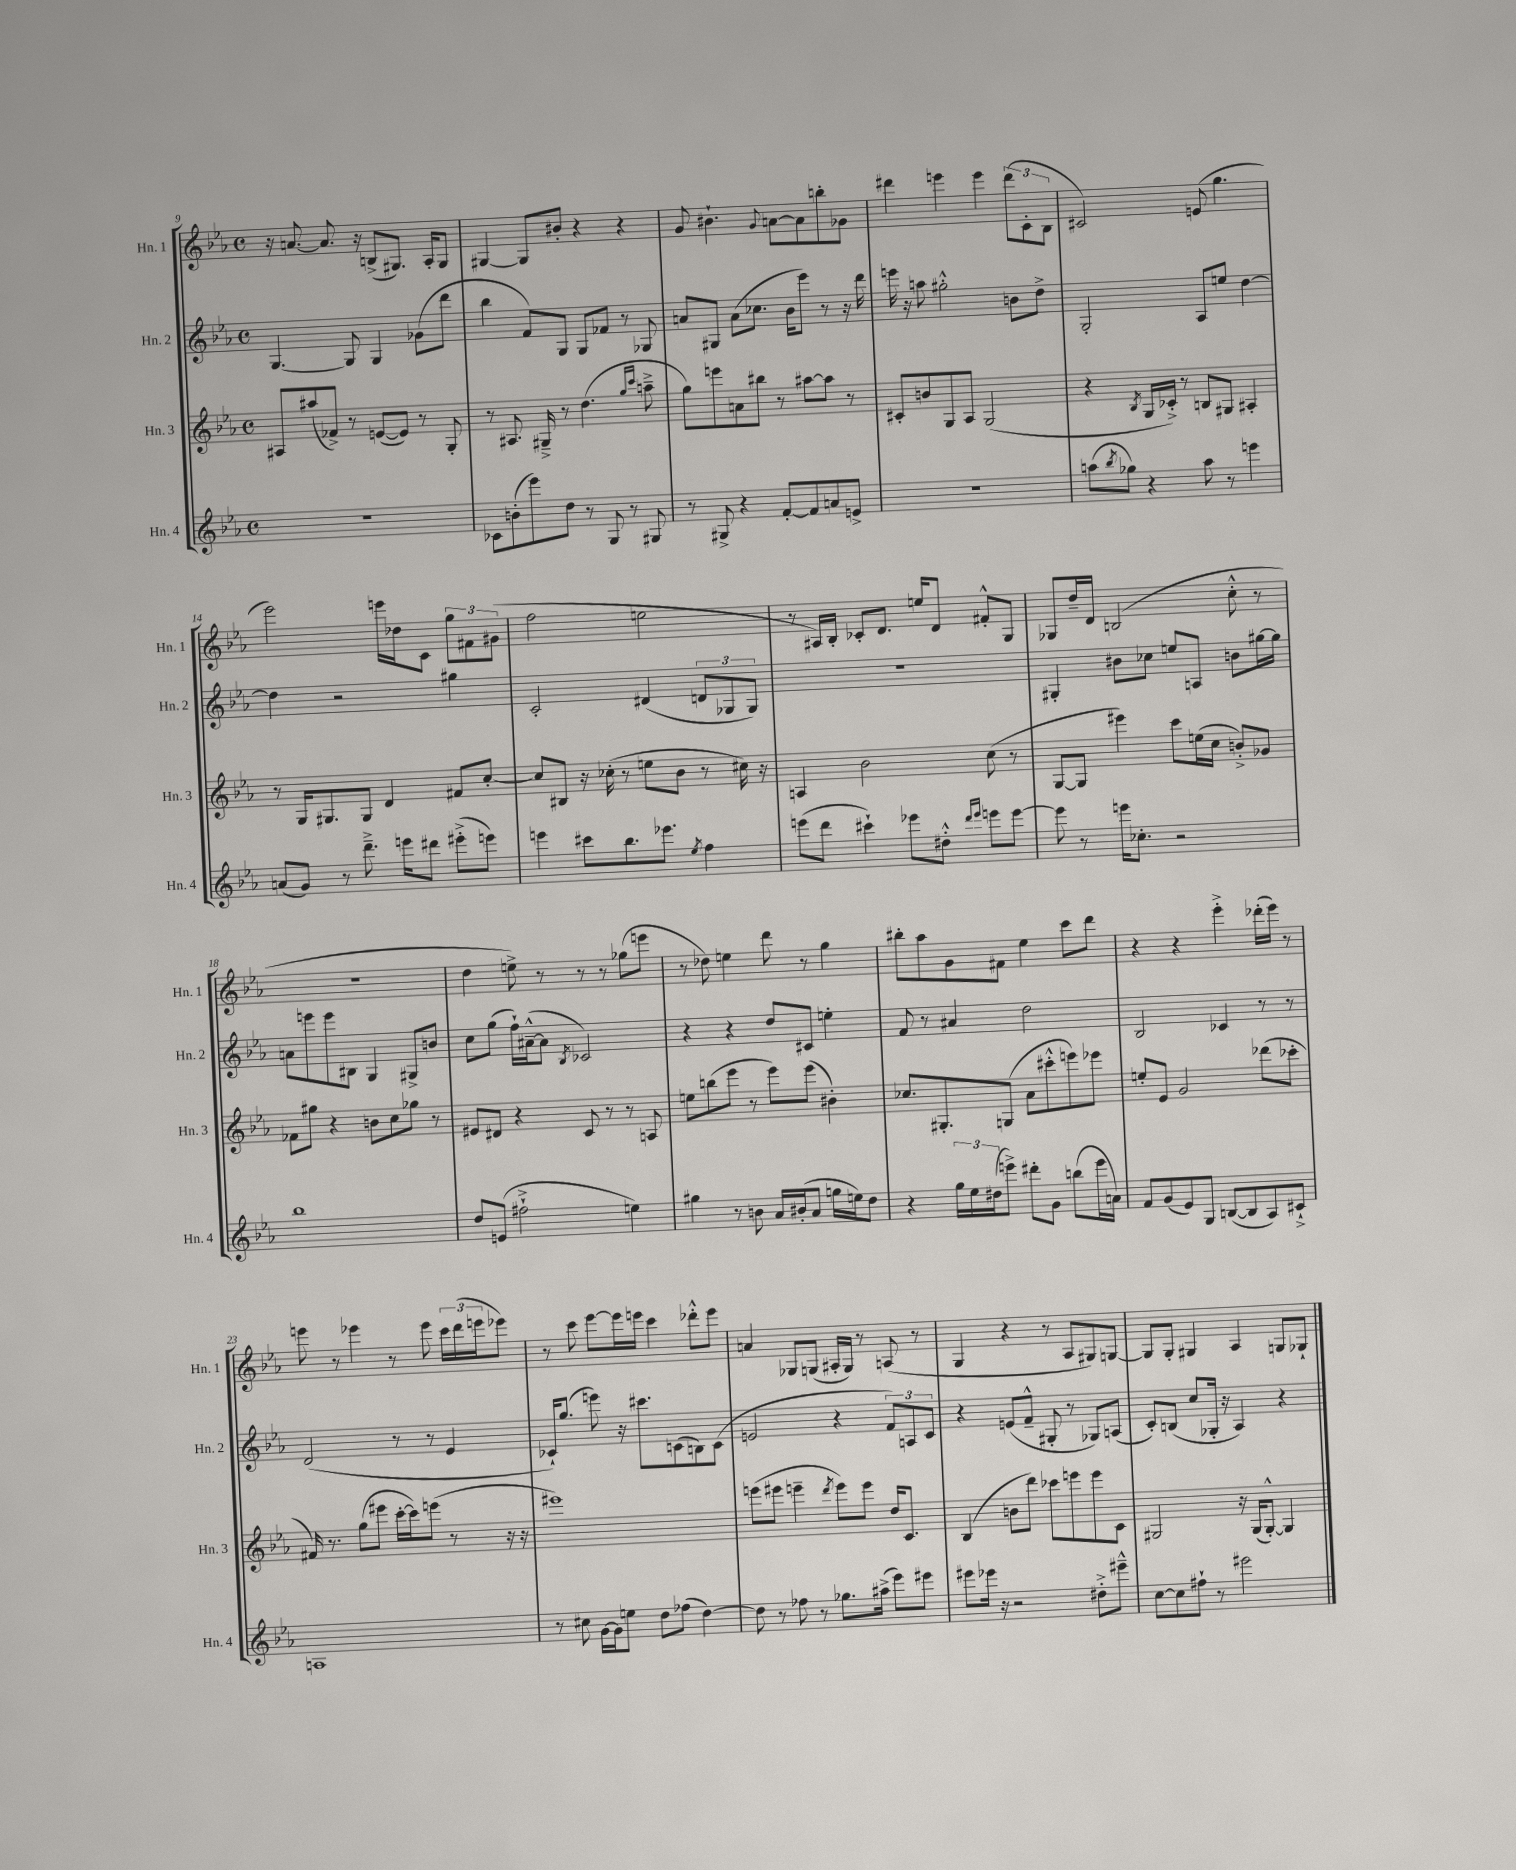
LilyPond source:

<<
\new StaffGroup <<
\new Staff = "s0" \with { instrumentName = "Hn. 1" shortInstrumentName = "Hn. 1" } {
    \clef treble \key ees \major \defaultTimeSignature \time 4/4
    r16 a'8.~ a'8. r16 b8->( gis8.) aes16-. gis8 |
    gis4~ gis8 bis'8-. r4 r4 |
    g'8 bis'4.-! \appoggiatura { g'8 } a'8~ a'8 b''8-. ges'8 |
    dis'''4 e'''4 e'''4 \tuplet 3/2 { dis'''8( c'8-. bes8 } |
    cis'2) e'8( g''4. |
    ees'''2) e'''16 des''16 c'8 \tuplet 3/2 { g''8 fis'8 gis'8( } |
    f''2 e''2 |
    r8 ais16) bes16-. ces'8-. d'8. e''16 d'8 fis'8-.-^ g8 |
    ges8 d''16-- d'16 b2( c''8-.-^ r8 |
    R1 |
    d''4 e''8->) r8 r8 r8 ges''8( e'''8 |
    r8 des''8) e''4 d'''8 r8 g''4 |
    bis''8-. aes''8 g'8 fis'8 ees''4 c'''8 d'''8 |
    r4 r4 ees'''4-.-> des'''16-.( ees'''16) r8 |
    e'''8 r8 ees'''4 r8 ees'''8 \tuplet 3/2 { c'''16 d'''16( e'''16 } ees'''8) |
    r8 c'''8 ees'''8~ ees'''16 e'''16 c'''4 des'''8-.-^ e'''8 |
    a'4 ges8 g8( ais16-. g16) r8 a8( r8 |
    g4 r4 r8 aes8 gis8) g8~ |
    g8 g8-. gis4 aes4 g8 ges8-! \bar "|." |
}
\new Staff = "s1" \with { instrumentName = "Hn. 2" shortInstrumentName = "Hn. 2" } {
    \clef treble \key ees \major \defaultTimeSignature \time 4/4
    g4.~ g8 g4 ges'8( d'''8 |
    bes''4 f'8) g8 g8 fes'8 r8 ges8 |
    a'8 gis8 a'8( ces''8. bes'16 ees'''8) r8 r16 d'''16 |
    e'''16 r16 a''8 gis''2-.-^ b'8 d''8-> |
    g2-. aes8 e''8 d''4~ |
    d''4 r2 gis''4 |
    c'2-. dis'4( \tuplet 3/2 { d'8 ges8 ges8) } |
    r1 |
    gis4-. bis'8 ces''8 e''8 a8 b'8 gis''16~ gis''16 |
    a'8 e'''8 e'''8 bis8 g4 gis8-> b'8 |
    c''8 g''8( f''16-!) ais'16~---^( ais'8 \acciaccatura { bes8 } ces'2) |
    r4 r4 d''8 cis'8 e''4-. |
    f'8 r8 ais'4 d''2 |
    bes2 ces'4 r8 r8 |
    d'2( r8 r8 ees'4 |
    ces'16-!) g''8.( e'''8) r16 cis'''8. c'8( b8) c'8( |
    e'2 r4 \tuplet 3/2 { f'8) a8 c'8 } |
    r4 e'8( f'8---^ gis8-. r8 ges8) a8( |
    c'8-.) b8( c''8 ges16-. r16 aes4) r4 \bar "|." |
}
\new Staff = "s2" \with { instrumentName = "Hn. 3" shortInstrumentName = "Hn. 3" } {
    \clef treble \key ees \major \defaultTimeSignature \time 4/4
    ais8 ais''8( fes'8->) r8 e'8~( e'8) r8 g8-. |
    r8 ais8. gis16---> r8 d''4.( \grace { g''16 c'''16 } a''8---> |
    g''8) e'''8 a'8 bis''8 r8 ais''8~ ais''8 r8 |
    cis'8-. b'8 g8 aes8 g2( |
    r4 \acciaccatura { bes8 } g16 ces'16-.->) r8 b8 gis8 ais4-. |
    r8 g16 gis8. gis8 d'4 fis'8 c''8~-. |
    c''8 bis8 r16 ces''16-.( r8 e''8 bes'8 r8 cis''16) r16 |
    a4 bes'2 c''8( r8 |
    g8~ g8 eis'''4) c'''8 e''16( c''16 b'8-.->) ges'8 |
    fes'8 gis''8 r4 b'8 c''8 ges''8 r8 |
    eis'8 dis'8 r4 c'8 r8 r8 a8 |
    e''8 b''8( ees'''8 r8 ees'''8) ees'''8( bis'4-.) |
    ces''8. gis8.-. g8( aes'8 cis'''8-.-^ e'''8) ees'''8 |
    e''8-. ees'8 g'2 des'''8( ces'''8-. |
    fis'16) r8. g''8( eis'''8 c'''16~-. c'''16) e'''8( r8 r16 r16 |
    eis'''1) |
    e'''8( eis'''8 e'''4-- \acciaccatura { d'''8 } e'''8) e'''8 d''16 c'8. |
    bes4( b'8 d'''8) ces'''8 e'''8 e'''8 c'8 |
    gis2 r16 gis16( gis8~-.-^) gis4 \bar "|." |
}
\new Staff = "s3" \with { instrumentName = "Hn. 4" shortInstrumentName = "Hn. 4" } {
    \clef treble \key ees \major \defaultTimeSignature \time 4/4
    R1 |
    ces'8 b'8-.( ees'''8) d''8 r8 g8 r8 gis8 |
    r8 gis8-> r4 f'8~-. f'8 a'8 e'8-> |
    R1 |
    a''8( \acciaccatura { bes''8 } ges''8) r4 a''8 r8 e'''4 |
    a'8( g'8) r8 d'''8.---> e'''16 dis'''8 eis'''8-.->( e'''8) |
    e'''4 cis'''8 bes''8. ees'''8. \acciaccatura { ees''8 } f''4 |
    e'''8( d'''8 cis'''4-!) ees'''8 dis''8-.-^ \grace { d'''16 ees'''16 } e'''8 e'''8~ |
    e'''8 r8 e'''16 ces''8.-. r2 |
    bes''1 |
    d''8 e'8( fis''2-!-> e''4) |
    gis''4 r8 b'8 aes'16 bis'16-.( aes'8 g''16 e''16) d''8 |
    r4 \tuplet 3/2 { g''16 ees''16 dis''16( } e'''8->) dis'''8-. g'8 b''8( e'''16 a'16) |
    f'8 g'8( ees'8) g8 b8~( b8 aes8) cis'8-!-> |
    a1 |
    r8 cis''8 g'16~ g'16 e''8 d''8 fes''8( d''4~) |
    d''8 r8 fes''8 r8 ges''8. ais''16->( ees'''8) eis'''8 |
    eis'''8 ees'''16 r16 r2 dis''8-.-> eis'''8---^ |
    c''8~ c''8 fis''8-! r8 eis'''2 \bar "|." |
}
>>
>>
\layout { \context { \Score currentBarNumber = #9 } }
